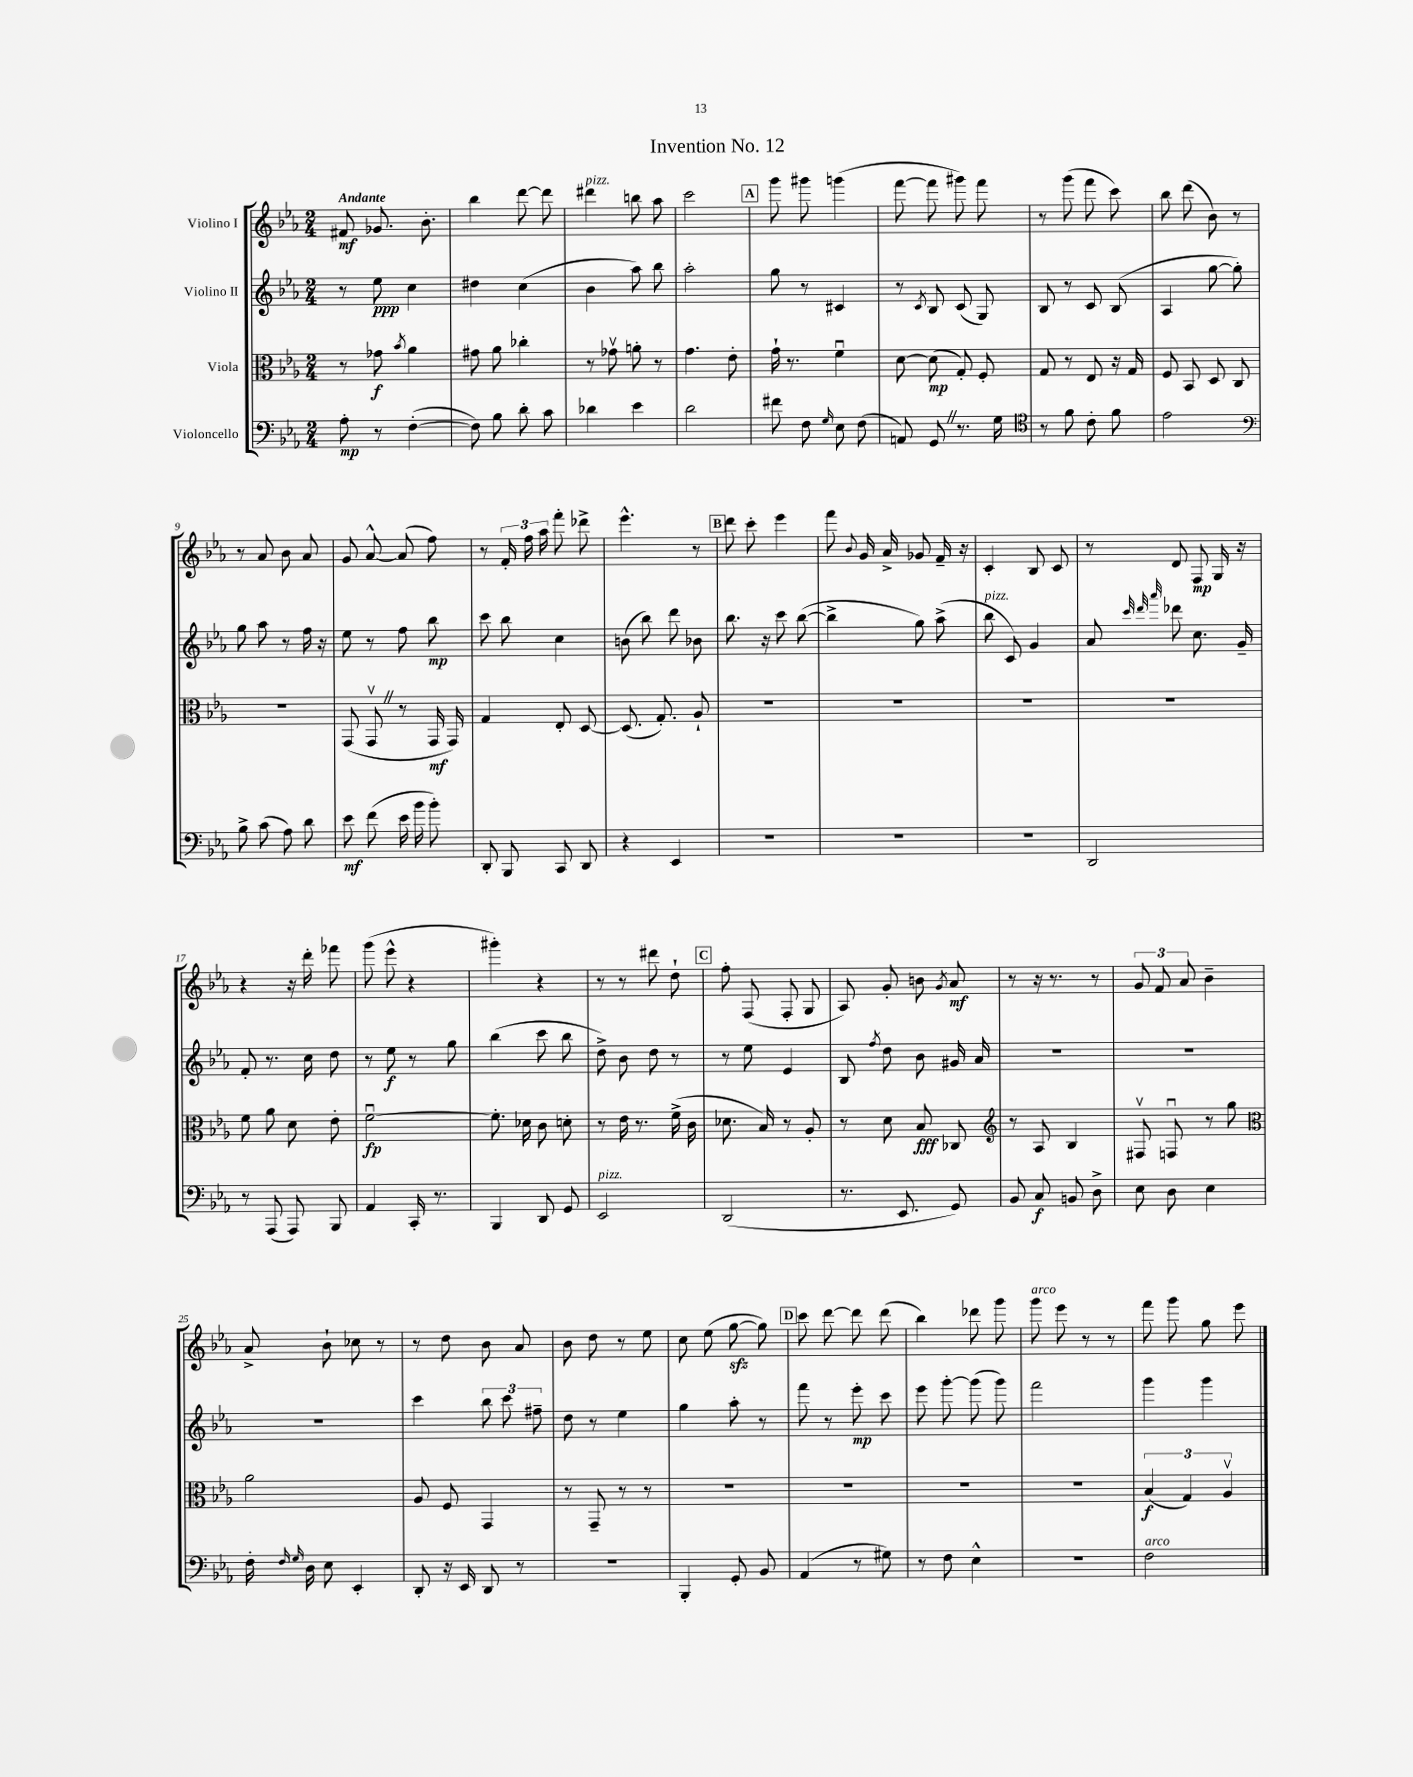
\header { title = "Invention No. 12" }
<<
\new StaffGroup <<
\new Staff = "s0" \with { instrumentName = "Violino I" } {
    \clef treble \key ees \major \numericTimeSignature \time 2/4 \tempo "Andante"
    \autoBeamOff fis'8\mf ges'8. bes'8.-. |
    bes''4 d'''8~ d'''8 |
    dis'''4^\markup { \italic "pizz." } b''8 aes''8 |
    c'''2 |
    \mark \markup { \box "A" } g'''8 gis'''8 g'''4( |
    f'''8~ f'''8 gis'''8) f'''8 |
    r8 g'''8( f'''8 c'''8) |
    bes''8 d'''8( bes'8) r8 |
    r8 aes'8 bes'8 aes'8 |
    g'8 aes'8~-^ aes'8( f''8) |
    r8 \tuplet 3/2 { f'16-. f''16 aes''16 } f'''8-. des'''8-> |
    ees'''4.-^ r8 |
    \mark \markup { \box "B" } d'''8 c'''8-. ees'''4 |
    f'''8 \appoggiatura { bes'8 } g'16 aes'16-> ges'8 f'16-- r16 |
    c'4-. bes8 c'8 |
    r8 d'8 f8\mp g16 r16 |
    r4 r16 d'''16-. fes'''8 |
    g'''8( ees'''8-^ r4 |
    gis'''4-.) r4 |
    r8 r8 dis'''8 d''8-! |
    \mark \markup { \box "C" } f''8-. f8( f8-. g8 |
    aes8) g'8-. b'8 \acciaccatura { g'8 } aes'8\mf |
    r8 r16 r8. r8 |
    \tuplet 3/2 { g'8 f'8 aes'8 } bes'4-- |
    aes'8-> bes'8-! ces''8 r8 |
    r8 d''8 bes'8 aes'8 |
    bes'8 d''8 r8 ees''8 |
    c''8 ees''8( g''8~\sfz g''8) |
    \mark \markup { \box "D" } c'''8 d'''8~ d'''8 d'''8( |
    bes''4) des'''8 g'''8 |
    g'''8^\markup { \italic "arco" } ees'''8 r8 r8 |
    f'''8 g'''8 g''8 ees'''8 \bar "|." |
}
\new Staff = "s1" \with { instrumentName = "Violino II" } {
    \clef treble \key ees \major \numericTimeSignature \time 2/4
    \autoBeamOff r8 ees''8\ppp c''4 |
    dis''4 c''4( |
    bes'4 aes''8) bes''8 |
    aes''2-. |
    \mark \markup { \box "A" } g''8 r8 cis'4 |
    r8 \acciaccatura { c'8 } bes8 c'8( g8) |
    bes8 r8 c'8 bes8( |
    aes4 g''8~ g''8-.) |
    g''8 aes''8 r8 f''16 r16 |
    ees''8 r8 f''8 bes''8\mp |
    c'''8 bes''8 c''4 |
    b'8( bes''8) d'''8 bes'8 |
    \mark \markup { \box "B" } bes''8. r16 c'''8 bes''8~( |
    bes''4-> g''8) aes''8->( |
    bes''8^\markup { \italic "pizz." } c'8) g'4 |
    aes'8 \grace { c'''32 d'''32 aes'''32 } des'''8 c''8. g'16-- |
    f'8-. r8. c''16 d''8 |
    r8 ees''8\f r8 g''8 |
    bes''4( c'''8 bes''8 |
    d''8->) bes'8 d''8 r8 |
    \mark \markup { \box "C" } r8 ees''8 ees'4 |
    bes8 \acciaccatura { f''8 } d''8 bes'8 gis'16 aes'16 |
    R2 |
    R2 |
    R2 |
    c'''4 \tuplet 3/2 { bes''8 c'''8 fis''8-- } |
    d''8 r8 ees''4 |
    g''4 aes''8-. r8 |
    \mark \markup { \box "D" } f'''8 r8 ees'''8-.\mp c'''8 |
    ees'''8 g'''8~-. g'''8( g'''8) |
    f'''2 |
    g'''4 g'''4 \bar "|." |
}
\new Staff = "s2" \with { instrumentName = "Viola" } {
    \clef alto \key ees \major \numericTimeSignature \time 2/4
    \autoBeamOff r8 ges'8\f \acciaccatura { bes'8 } aes'4 |
    gis'8 aes'8 ces''4-. |
    r8 ges'8\upbow a'8-. r8 |
    g'4. ees'8-. |
    \mark \markup { \box "A" } g'16-! r8. f'4\downbow |
    d'8~ d'8\mp( g8-.) f8-. |
    g8 r8 ees8 r16 g16 |
    f8 bes,8 d8 c8 |
    R2 |
    g,8( g,8\upbow \once \override BreathingSign.text = \markup { \musicglyph "scripts.caesura.straight" } \breathe r8 g,16\mf g,16) |
    g4 ees8-. d8~ |
    d8.( g8.-.) aes8-! |
    \mark \markup { \box "B" } R2 |
    R2 |
    R2 |
    R2 |
    f'8 aes'8 d'8 ees'8-. |
    f'2~\downbow\fp |
    f'8.-. des'16 c'8 d'8-. |
    r8 ees'16 r8. f'16->( c'16 |
    \mark \markup { \box "C" } des'8. bes16) r8 aes8-. |
    r8 d'8 bes8\fff ces8 |
    \clef treble r8 aes8 bes4 |
    fis8\upbow f8\downbow r8 g''8 |
    \clef alto aes'2 |
    aes8 f8 g,4 |
    r8 g,8-- r8 r8 |
    R2 |
    \mark \markup { \box "D" } R2 |
    R2 |
    R2 |
    \tuplet 3/2 { bes4\f( g4) aes4\upbow } \bar "|." |
}
\new Staff = "s3" \with { instrumentName = "Violoncello" } {
    \clef bass \key ees \major \numericTimeSignature \time 2/4
    \autoBeamOff aes8-.\mp r8 f4~-.( |
    f8) bes8 d'8-. c'8 |
    des'4 ees'4 |
    d'2 |
    \mark \markup { \box "A" } fis'8 f8 \grace { g16 } ees8 f8( |
    a,8) g,8 \once \override BreathingSign.text = \markup { \musicglyph "scripts.caesura.straight" } \breathe r8. g16 |
    \clef tenor r8 f'8 c'8-. f'8 |
    ees'2 |
    \clef bass bes8-> c'8( aes8) d'8 |
    ees'8\mf f'8( ees'16 bes'16 bes'8-.) |
    d,8-. bes,,8 c,8 d,8 |
    r4 ees,4 |
    \mark \markup { \box "B" } R2 |
    R2 |
    R2 |
    d,2 |
    r8 aes,,8( aes,,8) bes,,8 |
    aes,4 c,16-. r8. |
    bes,,4 d,8 g,8 |
    ees,2^\markup { \italic "pizz." } |
    \mark \markup { \box "C" } d,2( |
    r8. ees,8. g,8) |
    bes,8 c8\f b,8 d8-> |
    ees8 d8 ees4 |
    f16-. \grace { f16 g16 } d16 ees8 ees,4-. |
    d,8-. r16 ees,16 d,8 r8 |
    R2 |
    bes,,4-. g,8-. bes,8 |
    \mark \markup { \box "D" } aes,4( r8 gis8) |
    r8 f8 ees4-^ |
    R2 |
    f2^\markup { \italic "arco" } \bar "|." |
}
>>
>>
